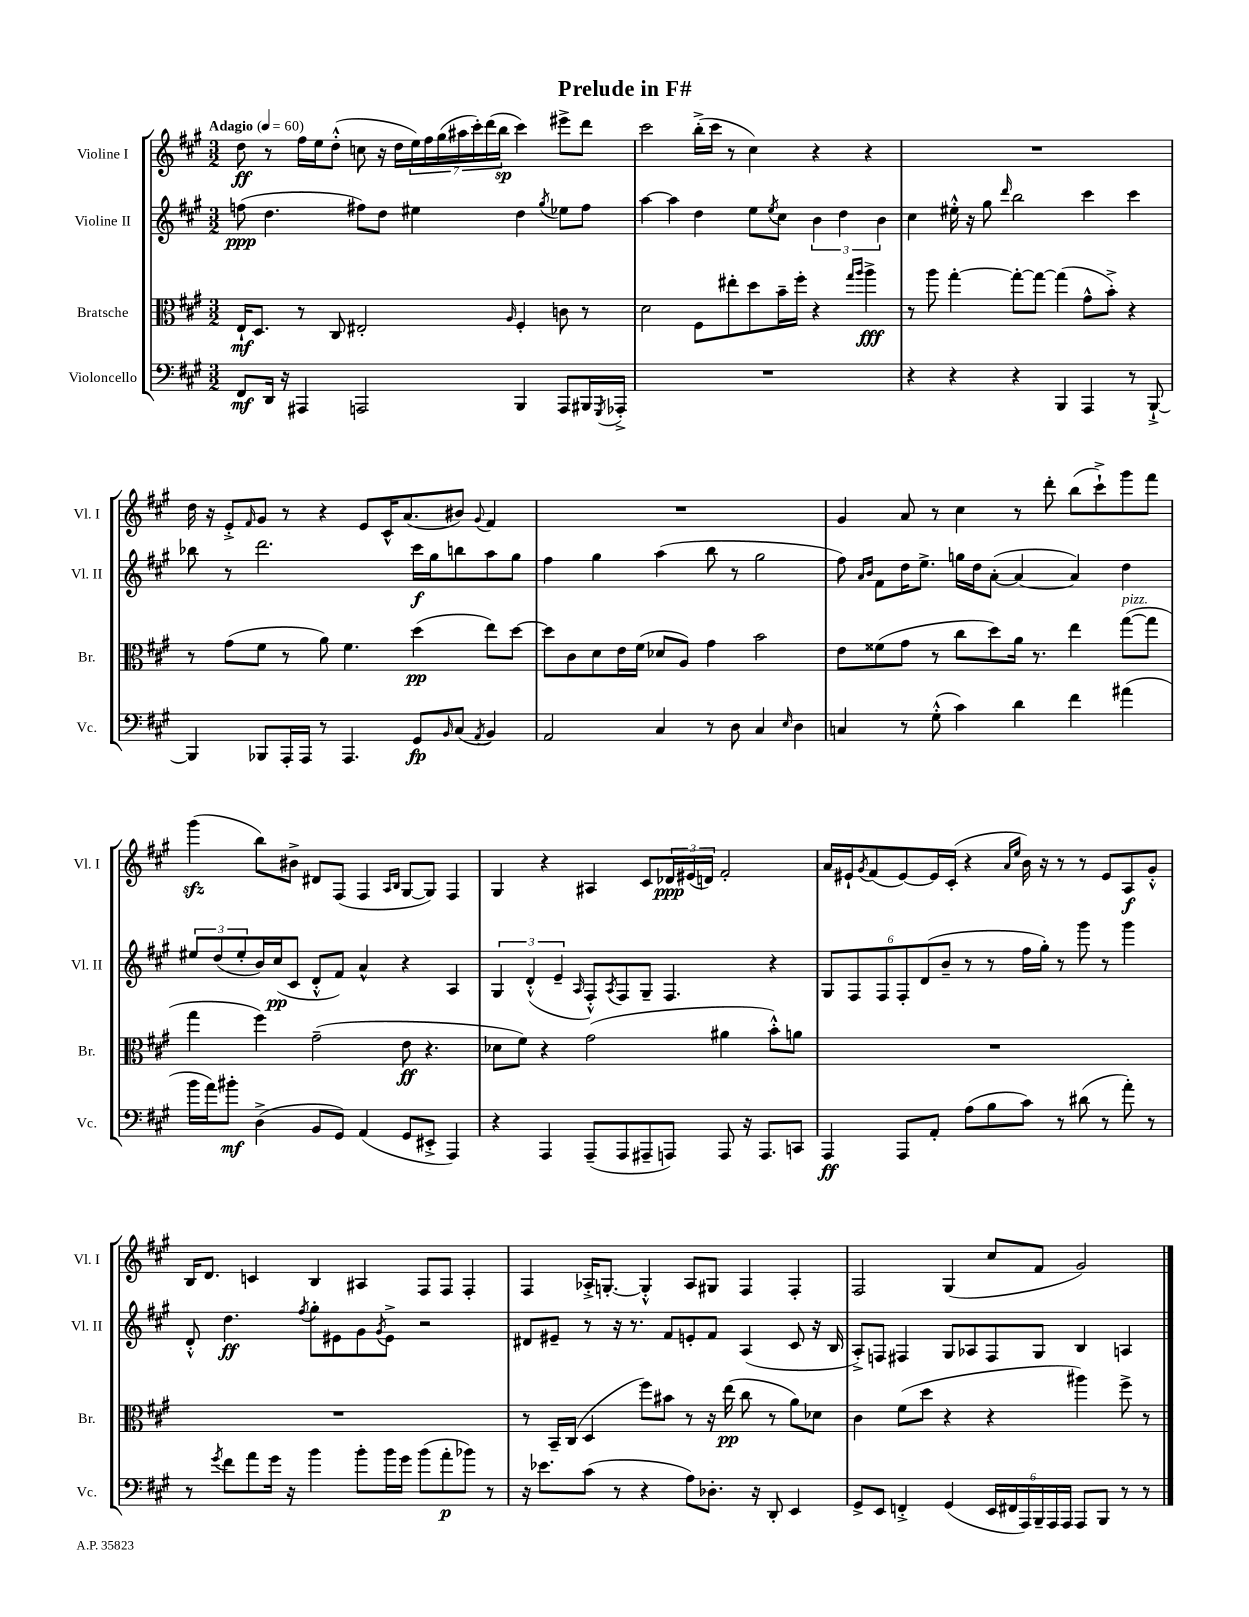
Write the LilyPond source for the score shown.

\header { title = "Prelude in F#" }
<<
\new StaffGroup <<
\new Staff = "s0" \with { instrumentName = "Violine I" shortInstrumentName = "Vl. I" } {
    \clef treble \key a \major \numericTimeSignature \time 3/2 \tempo "Adagio" 4 = 60
    d''8\ff r8 fis''16 e''16 d''8-.-^( c''8 r16 d''16 \tuplet 7/4 { e''16) fis''16 gis''16( ais''16 cis'''16-.) d'''16( b''16\sp } cis'''4) eis'''8-> d'''8 |
    cis'''2 b''16-.->( cis'''16 r8 cis''4) r4 r4 |
    R1. |
    d''16 r16 e'8-.-> \grace { fis'16 } gis'8 r8 r4 e'8 cis'16-^ a'8.( bis'8) \appoggiatura { gis'8 } fis'4 |
    R1. |
    gis'4 a'8 r8 cis''4 r8 d'''8-. b''8( cis'''8-!->) gis'''8 fis'''8 |
    gis'''4\sfz( b''8) bis'8-> dis'8 fis8( fis4 \grace { a16 b16 } gis8~ gis8) fis4 |
    gis4 r4 ais4 cis'8 \tuplet 3/2 { des'16\ppp eis'16( d'16) } fis'2-. |
    a'16 eis'16-! \acciaccatura { gis'8 } fis'8( eis'8~) eis'16 cis'16-.( r4 \grace { a'16 e''16 } b'16) r16 r8 r8 eis'8 a8\f gis'8-.-^ |
    b16 d'8. c'4 b4 ais4 fis8 fis8 fis4-. |
    fis4 aes16-.-> g8.~-. g4-.-^ aes8 gis8 fis4 fis4-. |
    fis2 gis4( cis''8 fis'8 gis'2) \bar "|." |
}
\new Staff = "s1" \with { instrumentName = "Violine II" shortInstrumentName = "Vl. II" } {
    \clef treble \key a \major \numericTimeSignature \time 3/2
    f''8\ppp( d''4. fis''8) d''8 eis''4 d''4 \acciaccatura { gis''8 } ees''8 fis''8 |
    a''4~ a''4 d''4 e''8 \acciaccatura { e''8 } cis''8 \tuplet 3/2 { b'4 d''4 b'4 } |
    cis''4 eis''16-.-^ r16 gis''8 \grace { d'''16 } b''2 cis'''4 cis'''4 |
    bes''8 r8 d'''2. cis'''16\f gis''16 b''8 a''8 gis''8 |
    fis''4 gis''4 a''4( b''8 r8 gis''2 |
    fis''8) \grace { a'16 b'16 } fis'8 d''16 e''8.-> g''16 d''16 a'8~-.( a'4~ a'4) d''4 |
    \tuplet 3/2 { eis''8 d''8( eis''8-. } b'16) cis''16\pp( cis'8 d'8-.-^ fis'8) a'4-^ r4 a4 |
    \tuplet 3/2 { gis4 d'4-.-^( e'4-- } \grace { a16 } fis8-.-^) \acciaccatura { a8 } fis8 gis8-- fis4. r4 |
    \tuplet 6/4 { gis8 fis8 fis8 fis8-. d'8( b'8-- } r8 r8 fis''16 gis''16-.) r8 gis'''8 r8 gis'''4 |
    d'8-.-^ d''4.\ff \acciaccatura { fis''8 } gis''8-. eis'8 gis'8 \acciaccatura { gis'8 } eis'8-> r2 |
    dis'8 eis'8-- r8 r16 r8. fis'8 e'8-. fis'8 a4( cis'8 r16 b16 |
    a8-.->) f8 fis4 gis8 aes8 fis8 gis8 b4 a4 \bar "|." |
}
\new Staff = "s2" \with { instrumentName = "Bratsche" shortInstrumentName = "Br." } {
    \clef alto \key a \major \numericTimeSignature \time 3/2
    e16-!\mf d8. r8 cis8 eis2-. \grace { a16 } fis4-. c'8 r8 |
    d'2 fis8 eis''8-. d''8 b'16-- fis''16-. r4 \grace { gis''16 a''16 } a''4->\fff |
    r8 a''8 gis''4~-. gis''8~-. gis''8~ gis''4( gis'8-^ b'8-.->) r4 |
    r8 gis'8( fis'8 r8 a'8) fis'4. d''4\pp( e''8) d''8~ |
    d''8 cis'8 d'8 e'16 fis'16( des'8 a8) gis'4 b'2 |
    e'8 fisis'8( gis'8 r8 cis''8 d''8) a'16 r8. e''4 gis''8~^\markup { \italic "pizz." }( gis''8 |
    gis''4 fis''4) gis'2--( e'8\ff r4. |
    des'8 fis'8) r4 gis'2( ais'4 b'8-.-^) a'8 |
    R1. |
    R1. |
    r8 b,16-- cis16( d4 fis''8) bis'8 r8 r16 e''16\pp( cis''8 r8 a'8) des'8 |
    cis'4 fis'8( d''8 r4 r4 ais''4) fis''8-> r8 \bar "|." |
}
\new Staff = "s3" \with { instrumentName = "Violoncello" shortInstrumentName = "Vc." } {
    \clef bass \key a \major \numericTimeSignature \time 3/2
    fis,8\mf d,16 r16 ais,,4 a,,2 b,,4 a,,8 bis,,16 \acciaccatura { gis,,8 } aes,,16-.-> |
    R1. |
    r4 r4 r4 b,,4 a,,4 r8 b,,8~-!-> |
    b,,4 bes,,8 a,,16-. a,,16 r8 a,,4. gis,8\fp \grace { b,16 } cis8( \acciaccatura { a,8 } b,4) |
    a,2 cis4 r8 d8 cis4 \grace { e16 } d4 |
    c4 r8 gis8-.-^( cis'4) d'4 fis'4 ais'4( |
    b'16 a'16) bis'8-.\mf d4->( b,8 gis,8) a,4( gis,8 eis,8-.-> a,,4) |
    r4 a,,4 a,,8--( a,,8 ais,,8-- a,,8) a,,8 r16 a,,8. c,8 |
    a,,4\ff a,,8 a,8-. a8( b8 cis'8) r8 dis'8( r8 a'8-.) r8 |
    r8 \acciaccatura { gis'8 } fis'8 a'8 gis'16 r16 b'4 b'8-. b'16 gis'16 b'8( a'8-.\p bes'8) r8 |
    r16 ees'8. cis'8( r8 r4 a8) des8.-. r16 d,8-. e,4 |
    gis,8-> e,8 f,4-.-> gis,4( \tuplet 6/4 { e,16 fis,16 a,,16) b,,16-- a,,16 a,,16 } a,,8 b,,8 r8 r8 \bar "|." |
}
>>
>>
\layout { \context { \Score \remove "Bar_number_engraver" } }
